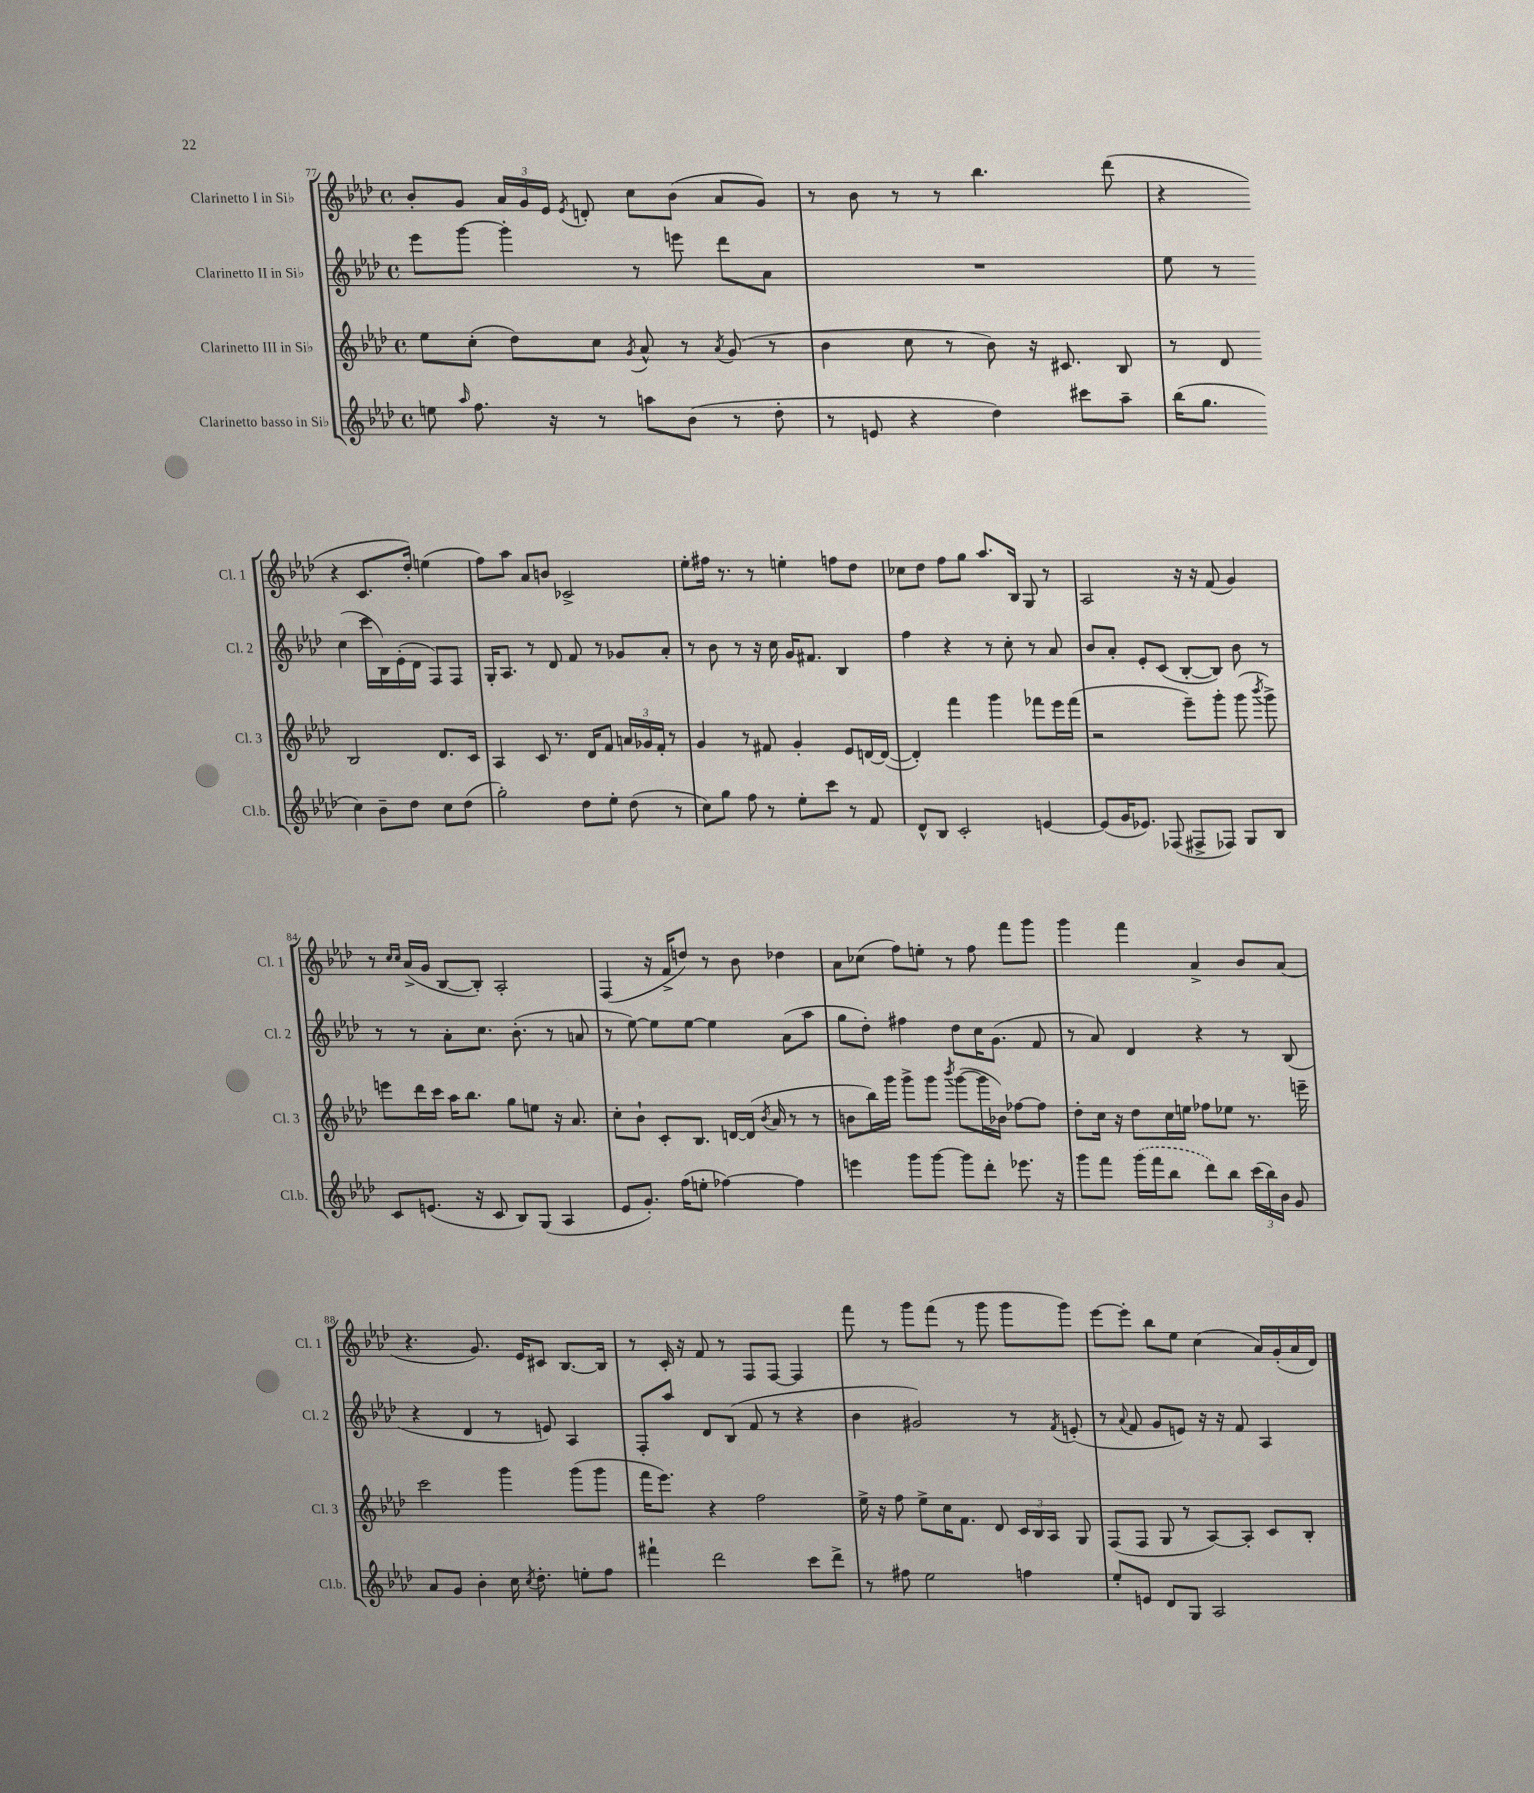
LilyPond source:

<<
\new StaffGroup <<
\new Staff = "s0" \with { instrumentName = "Clarinetto I in Sib" shortInstrumentName = "Cl. 1" } {
    \clef treble \key aes \major \defaultTimeSignature \time 4/4
    \autoBeamOff bes'8[-. g'8] \tuplet 3/2 { aes'16[ g'16 ees'16] } \acciaccatura { ees'8 } d'8-. c''8[ bes'8]( aes'8[ g'8]) |
    r8 bes'8 r8 r8 bes''4. des'''8( |
    r4 r4 c'8.[ des''16]-.) e''4( |
    f''8[) aes''8] aes'8[ b'8] ces'2-> |
    ees''8[-. fis''16] r8. r8 e''4-. f''8[ des''8] |
    ces''8[ des''8] f''8[ g''8] aes''8.[ bes16] g8 r8 |
    aes2 r16 r16 f'8( g'4) |
    r8 \grace { c''16[ c''16] } aes'16[->( g'16] bes8[~ bes8]-.) aes2-. |
    f4( r16 f'16[-> d''8]) r8 bes'8 des''4 |
    aes'8[ ces''8]( f''8[) e''8]-. r8 f''8 f'''8[ g'''8] |
    g'''4 f'''4 aes'4-> bes'8[ aes'8]( |
    r4. g'8.) ees'16[ cis'8] bes8.[~ bes16] |
    r8 c'16-. r16 f'8 r8 f8[ f8]~ f4 |
    f'''8 r8 g'''8[ f'''8]( r8 g'''8 g'''8[ g'''8]) |
    ees'''8[~ ees'''8]-. bes''8[ ees''8] c''4( aes'16[) g'16-.( aes'16 des'16]) \bar "|." |
}
\new Staff = "s1" \with { instrumentName = "Clarinetto II in Sib" shortInstrumentName = "Cl. 2" } {
    \clef treble \key aes \major \defaultTimeSignature \time 4/4
    \autoBeamOff ees'''8[ g'''8]~ g'''4-. r8 e'''8 des'''8[ aes'8] |
    R1 |
    ees''8 r8 c''4( c'''16[ bes16) ees'16-.( des'16] f8[) f8] |
    g16[-. aes8.] r8 des'8 f'8 r8 ges'8[ aes'8]-. |
    r8 bes'8 r8 r16 c''16 g'16[ fis'8.] bes4 |
    f''4 r4 r8 c''8-. r8 aes'8 |
    bes'8[ aes'8]-. ees'8[-. c'8]( bes8[~-. bes8]) bes'8 r8 |
    r8 r8 aes'8[-. c''8.] bes'8.-.( r8 a'8 |
    r8 ees''8~) ees''8[ ees''8]~ ees''4 aes'8[( aes''8] |
    g''8[ des''8]-.) fis''4 des''8[ c''16 g'8.]( f'8 |
    r8 aes'8) des'4 r4 r8 bes8( |
    r4 des'4 r8 e'8) aes4 |
    f8[-. aes''8] des'8[ bes8]( f'8 r8 r4 |
    bes'4 gis'2) r8 \acciaccatura { f'8 } e'8-.( |
    r8 \appoggiatura { aes'8 } f'8 g'8[ e'8]) r16 r16 f'8 aes4 \bar "|." |
}
\new Staff = "s2" \with { instrumentName = "Clarinetto III in Sib" shortInstrumentName = "Cl. 3" } {
    \clef treble \key aes \major \defaultTimeSignature \time 4/4
    \autoBeamOff ees''8[ c''8]-.( des''8[) c''8] \acciaccatura { g'8 } aes'8-^ r8 \acciaccatura { aes'8 } g'8( r8 |
    bes'4 c''8 r8 bes'8) r16 cis'8. bes8 |
    r8 des'8 bes2 des'8.[ c'16] |
    aes4 c'8 r8. des'16[ f'8] \tuplet 3/2 { a'16[ ges'16 f'16]-. } r8 |
    g'4 r8 fis'8 g'4-. ees'8[ d'16~ d'16]~( |
    d'4-.) f'''4 g'''4 fes'''8[ ees'''16 fes'''16]( |
    r2 ees'''8[--) g'''8]-. g'''8( \acciaccatura { bes'''8 } g'''8->) |
    e'''8[ des'''16 c'''16] aes''16[ bes''8.] g''8[ e''8] r16 aes'8. |
    c''8[-. bes'8]-! c'8[-. bes8.] d'16[~ d'16]( \acciaccatura { bes'8 } aes'16 r8 r8 |
    b'8[ bes''16) g'''16] g'''8[-> g'''8] \acciaccatura { bes'''8 } g'''8[~( g'''16 bes'16]) fes''8[~ fes''8] |
    des''8[-. c''16] r16 des''8[ c''16 e''16] fes''8[ ees''8] r8. e'''16-- |
    c'''2 g'''4 g'''8[( g'''8] |
    f'''16[ ees'''8.]) r4 f''2 |
    ees''16-> r16 f''8 ees''8[-> c''16 f'8.] des'8 \tuplet 3/2 { c'16[ bes16 aes16] } g8 |
    f8[( f8] g8 r8 aes8[~) aes8]-. c'8[ bes8]-. \bar "|." |
}
\new Staff = "s3" \with { instrumentName = "Clarinetto basso in Sib" shortInstrumentName = "Cl.b." } {
    \clef treble \key aes \major \defaultTimeSignature \time 4/4
    \autoBeamOff e''8 \grace { aes''16 } f''8. r16 r8 a''8[ bes'8]( r8 des''8-. |
    r8 e'8 r4 des''4) cis'''8[ aes''8]-- |
    bes''16[( g''8.] c''4) bes'8[-- des''8] c''8[ des''8]( |
    g''2-.) des''8[ ees''8]-. des''8( r8 |
    c''8[) g''8] f''8 r8 ees''8[-. c'''8] r8 f'8 |
    des'8[-^ bes8] c'2-. e'4~ |
    e'8[( g'16 ees'8.]) fes8( fis8[-> fes8]) g8[ bes8] |
    c'8[ e'8.]( r16 c'8 bes8[) g8]( aes4 |
    ees'8[ g'8.]-.) f''16[( e''8]-. fes''4~) fes''4 |
    e'''4 g'''8[ g'''8]~ g'''8[ des'''8]-. ees'''8. r16 |
    g'''8[ f'''8] \once \slurDashed g'''16[( f'''16 bes''8] des'''8[) bes''8] \tuplet 3/2 { c'''16[( bes''16) bes'16] } g'8 |
    aes'8[ g'8] bes'4-. c''16 \acciaccatura { c''8 } des''8.-. e''8[-. f''8] |
    fis'''4-! des'''2 c'''8[ des'''8]-> |
    r8 fis''8 ees''2 f''4 |
    ees''8[-. e'8] des'8[ g8] aes2 \bar "|." |
}
>>
>>
\layout { \context { \Score currentBarNumber = #77 } }
